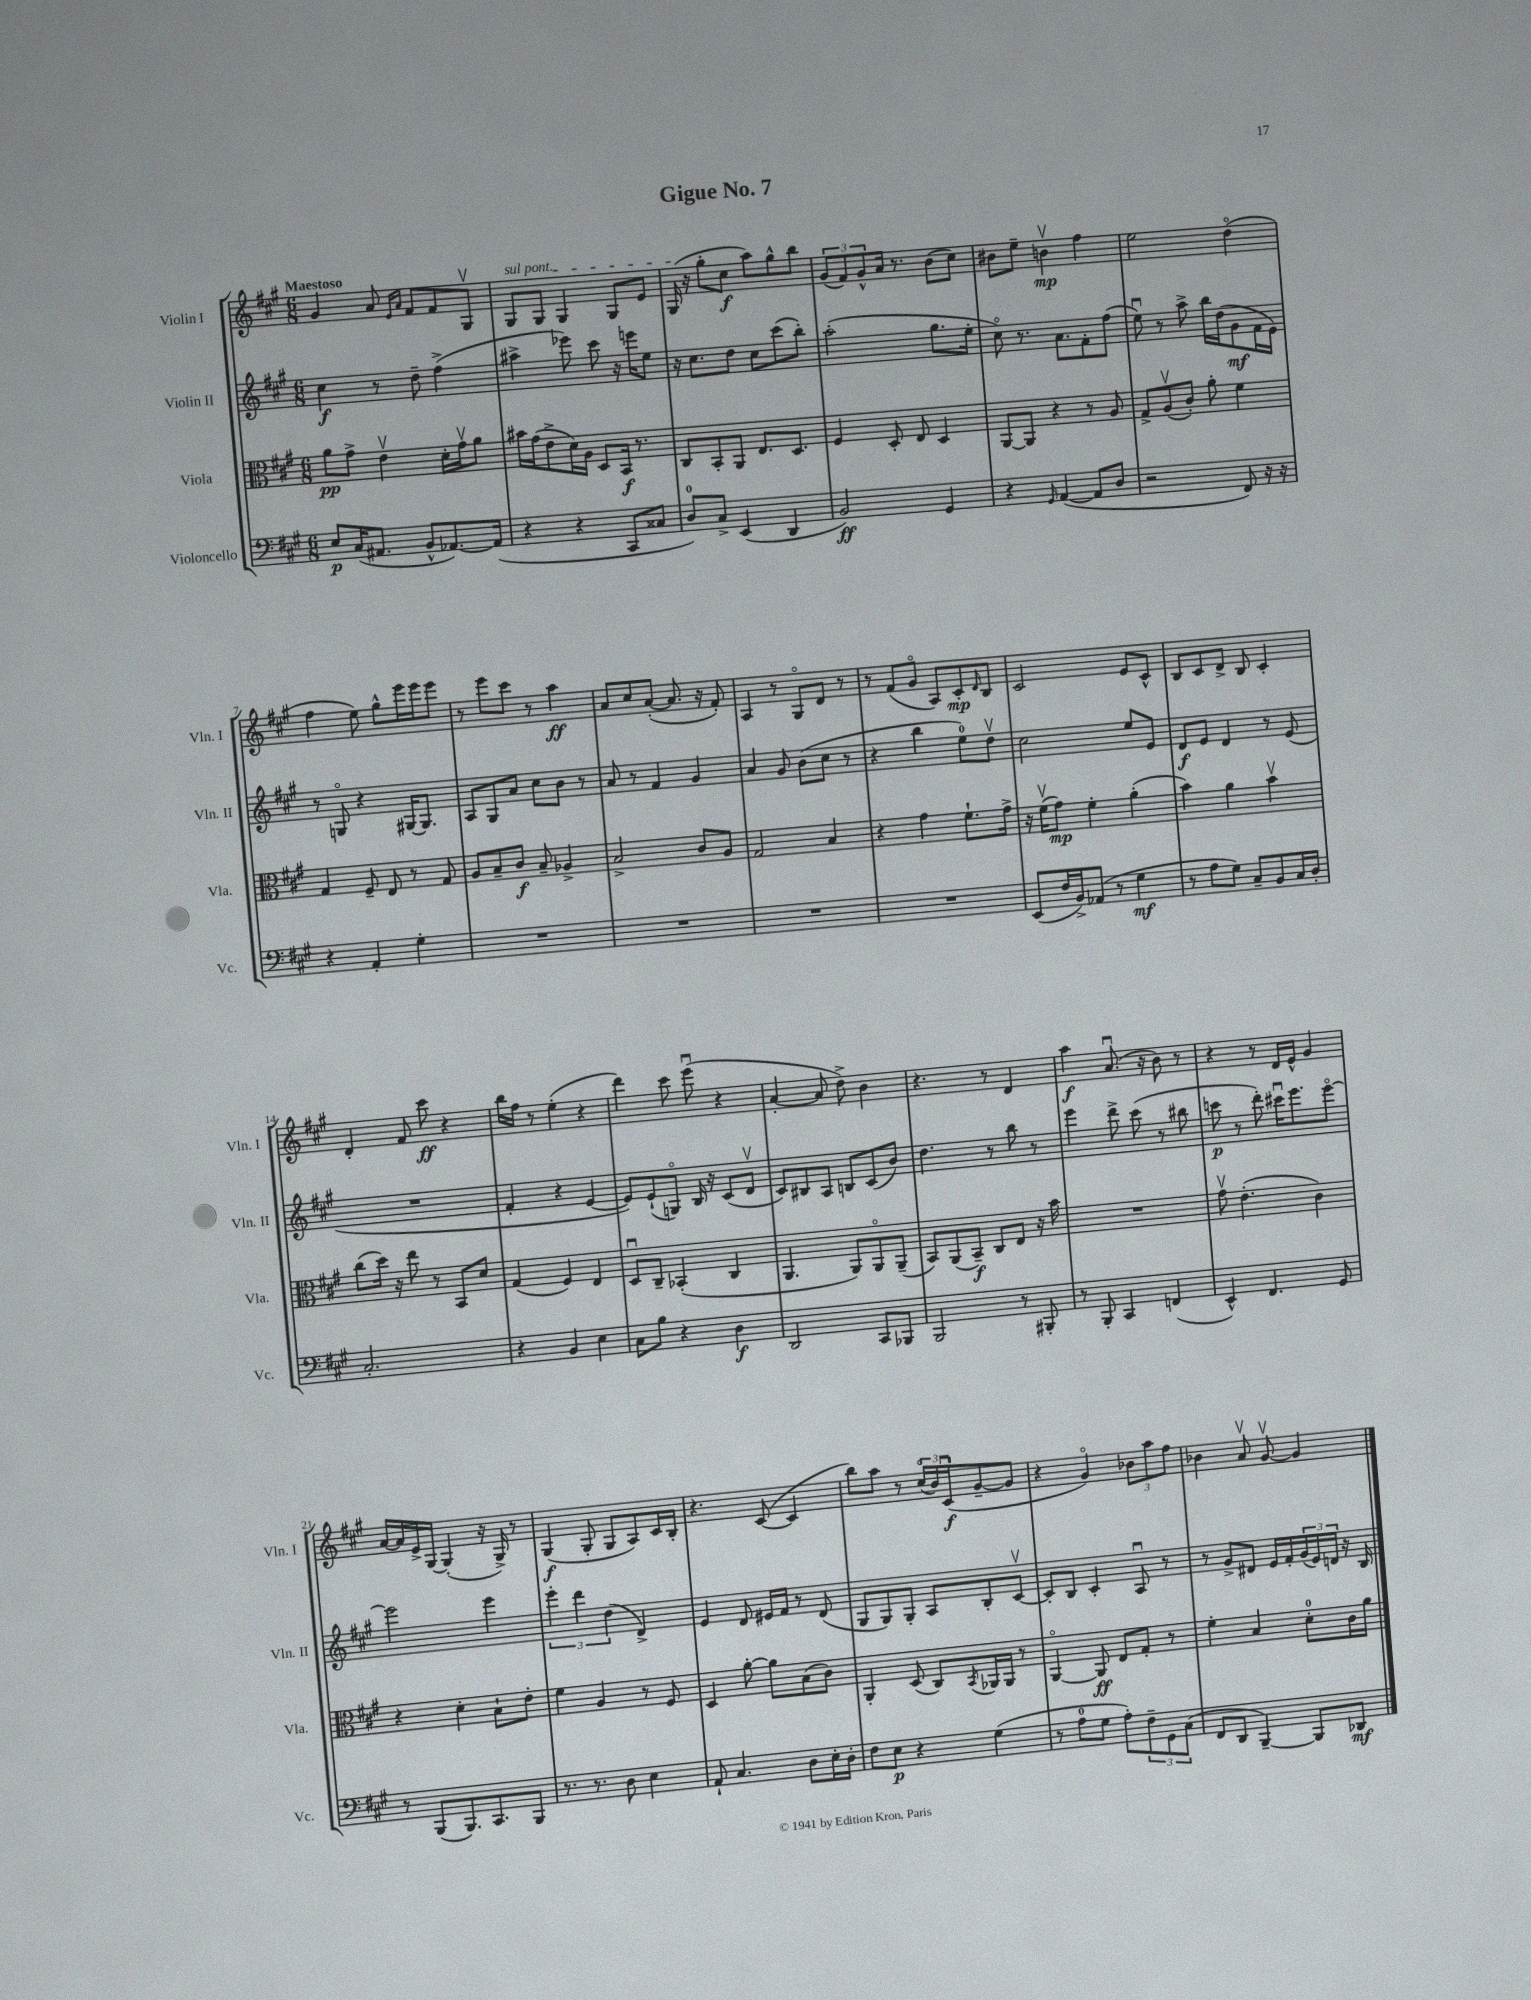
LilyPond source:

\header { title = "Gigue No. 7" }
<<
\new StaffGroup <<
\new Staff = "s0" \with { instrumentName = "Violin I" shortInstrumentName = "Vln. I" } {
    \clef treble \key a \major \numericTimeSignature \time 6/8 \tempo "Maestoso"
    gis'4 a'8 \grace { e'16 a'16 } fis'8 fis'8 gis8\upbow |
    \once \override TextSpanner.bound-details.left.text = \markup { \italic "sul pont." } gis8\startTextSpan gis8 gis4 gis8 e'8 |
    gis16\stopTextSpan( r16 gis''8-. cis''8\f a''8) gis''8-^ b''8 |
    \tuplet 3/2 { gis'8( fis'8) gis'8-^ } a'16 r8. b'8( cis''8) |
    bis'8 e''8-- b'4\upbow\mp fis''4 |
    e''2 d''4\flageolet( |
    fis''4 e''8) gis''8-^ e'''16 e'''16 e'''8 |
    r8 e'''8 cis'''8 r8 a''4\ff |
    a'8 cis''8 a'8~-.( a'8. r16 fis'8-.) |
    a4 r8 gis8\flageolet d'8 r8 |
    r8 fis'8( gis'8\flageolet a8) cis'8-.\mp \grace { d'16 } b8 |
    cis'2 e'8 cis'8-^ |
    b8 cis'8 d'8-> b8 cis'4-. |
    d'4-. fis'8 cis'''8\ff r4 |
    b''16 fis''16 r8 e''4-.( r4 |
    d'''4) cis'''8 e'''8\downbow( r4 |
    a'4~-. a'8 d''8->) b'4 |
    r4. r8 d'4 |
    a''4\f a'8.\downbow( r16 b'8) r8 |
    r4 r8 d'16 e'16-^ gis'4 |
    a'16~ a'16 e'16-> gis16~ gis4-.( r16 gis16->) r8 |
    gis4\f( gis8-. gis8 a8) cis'16 b16-. |
    r4. cis'8~( cis'4 |
    b''8) a''8 r8 \tuplet 3/2 { cis''16\flageolet( b'16) cis'16\downbow\f( } gis'8~-- gis'8 |
    r4 gis'4\flageolet) \tuplet 3/2 { bes'8 a''8 fis''8 } |
    bes'4 a'8\upbow gis'8~\upbow gis'4 \bar "|." |
}
\new Staff = "s1" \with { instrumentName = "Violin II" shortInstrumentName = "Vln. II" } {
    \clef treble \key a \major \numericTimeSignature \time 6/8
    cis''4\f r8 d''8-- fis''4->( |
    ais''4-> ees'''8) cis'''8 r16 e'''16 e''8 |
    r16 cis''8. d''8 cis''8 cis'''8( b''8-.) |
    a''2-.( gis''8. e''16-. |
    cis''8\flageolet) r8. a'8. fis'8-. fis''8( |
    e''8\downbow) r8 a''8-> b''16 d''16( gis'8\mf fis'16 e'16) |
    r8 g8\flageolet r4 gis16~ gis8. |
    a8 gis8 a'8 cis''8 b'8 r8 |
    a'8 r8 fis'4 gis'4 |
    a'4 gis'8 b'8( cis''8 r8 |
    r4 b''4 e''8-0) d''8\upbow |
    cis''2 e''8 e'8 |
    d'8\f e'8 d'4 r8 e'8( |
    R2. |
    fis'4-. r4 e'4~ |
    e'8) e'8-!( g8\flageolet) b16 r16 cis'8( d'8\upbow |
    cis'8) bis8 a8 b8 cis'8( b'8) |
    d''4. r8 b''8 r8 |
    e'''4 d'''8-> cis'''8( r8 bis''8 |
    c'''8\p r8 d'''8-.) cis'''16\downbow e'''8. e'''8~\flageolet |
    e'''2 e'''4 |
    \tuplet 3/2 { e'''4-. d'''4 d''4( } d'4->) |
    e'4 d'8 eis'16 fis'16 r8 d'8( |
    gis8 gis8) gis8-. a8 b8-. cis'8~\upbow |
    cis'8-. b8 cis'4-. a8\downbow r8 |
    r8 gis'8-> dis'8 e'16 fis'16-. \tuplet 3/2 { gis'16( e'16) d'16 } r16 b16 \bar "|." |
}
\new Staff = "s2" \with { instrumentName = "Viola" shortInstrumentName = "Vla." } {
    \clef alto \key a \major \numericTimeSignature \time 6/8
    a'8\pp gis'8-> e'4\upbow d'16-. gis'16\upbow a'8 |
    bis'16 gis'16( e'8-> d'16) a16 d8 b,16\f r8. |
    cis8 b,8-. a,8 e8. d8. |
    fis4 d8-. e8 d4 |
    a,8~ a,8 r4 r8 a8 |
    gis8-> a8\upbow( cis'8-.) a'8-. fis'4 |
    gis4 fis8-- e8 r8 gis8 |
    a8 b8-- cis'8\f b8-- aes4-> |
    b2-> cis'8 a8 |
    gis2 b4 |
    r4 gis'4 fis'8.-! gis'16-> |
    r16 fis'16\upbow( gis'8\mp) fis'4-. a'4-.( |
    b'4) a'4 b'4\upbow |
    cis''8( d''16) r16 e''8 r8 b,8 d'8 |
    gis4( fis4) e4 |
    d8\downbow cis8-- bes,4-.( cis4 |
    a,4. a,8) a,8\flageolet a,8--( |
    b,8) a,8( b,8--\f) cis8 e8 r16 b'16 |
    R2. |
    gis'8\upbow e'4.-.( cis'4) |
    r4 d'4-. b8-! e'8-. |
    fis'4 a4 r8 fis8 |
    d4 a'8~-. a'8 b8( cis'8) |
    a,4-. d8( cis8) \acciaccatura { b,8 } aes,16 aes,16 r8 |
    a,4~\flageolet a,8\ff e8 gis8-. r8 |
    fis'4-. b4 d'8-0-. cis'16 a'16 \bar "|." |
}
\new Staff = "s3" \with { instrumentName = "Violoncello" shortInstrumentName = "Vc." } {
    \clef bass \key a \major \numericTimeSignature \time 6/8
    e8\p cis16( ais,8. b,8-^ aes,8.~) aes,16( |
    r4 r4 cis,8 cisis8 |
    d8-0) cis8-> e,4( d,4 |
    b,2\ff) gis,4 |
    r4 \grace { gis,16 } a,4~( a,8 d8 |
    r2 fis,8) r16 r16 |
    r4 a,4-. gis4-. |
    R2. |
    R2. |
    R2. |
    R2. |
    e,8( fis16 b,16->) aes,8( r8 gis4\mf |
    r8 a8 gis8) cis8-- b,8 cis16 d16-. |
    cis2.-. |
    r4 b,4 e4 |
    cis8 b8 r4 d4\f |
    d,2 cis,8 bes,,8 |
    b,,2 r8 bis,,8-. |
    r8 b,,8-. cis,4 f,4( |
    e,4-^) fis,4. gis,8 |
    r8 b,,8( b,,8.) cis,8. b,,8 |
    r8. r8. d8 e4 |
    a,8-! cis4. d8 e16-. d16-. |
    fis8 e8\p r4 gis4( |
    r8 a8-0 gis8 a8-.) \tuplet 3/2 { fis8-- gis,8 cis8( } |
    fis,8 d,8 b,,4~--) b,,8 des,8\mf \bar "|." |
}
>>
>>
